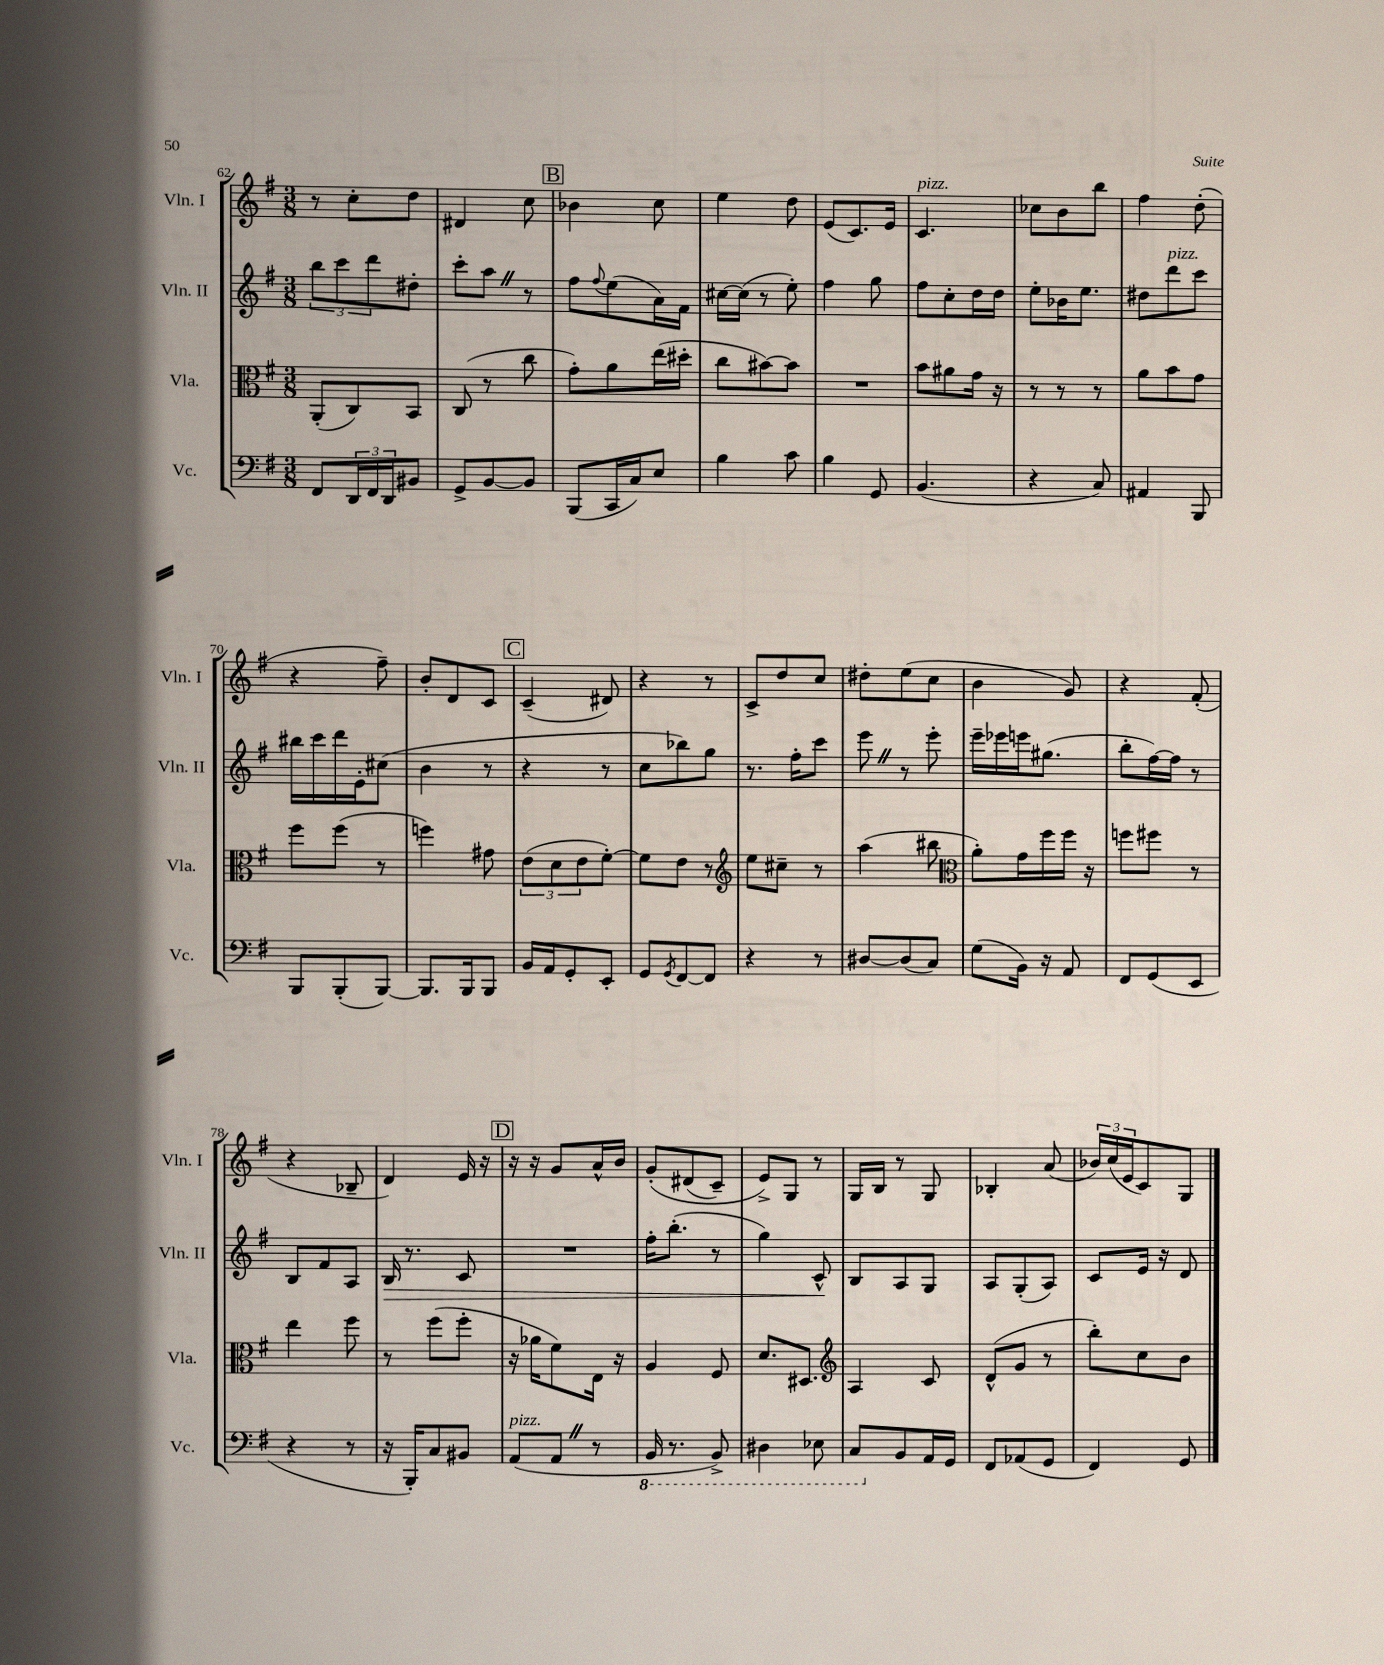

**kern	**kern	**kern	**dynam	**kern
*part4	*part3	*part2	*part2	*part1
*staff4	*staff3	*staff2	*staff2	*staff1
*I"Vc.	*I"Vla.	*I"Vln. II	*	*I"Vln. I
*I'Vc.	*I'Vla.	*I'Vln. II	*	*I'Vln. I
*clefF4	*clefC3	*clefG2	*	*clefG2
*k[f#]	*k[f#]	*k[f#]	*	*k[f#]
*M3/8	*M3/8	*M3/8	*	*M3/8
=62	=62	=62	=62	=62
8FF#/L	(8AA'/L	12bb\L	.	8r
.	.	12ccc\	.	.
24DD/L	8C/)	.	.	8cc'\L
24FF#/	.	12ddd\	.	.
24DD/J	.	.	.	.
8BB#X/J	8BB/J	8dd#X'\J	.	8dd\J
=63	=63	=63	=63	=63
8GG^/L	(8C/	8ccc'\L	.	4d#X/
[8BB/	8r	8aaZ\J	.	.
8BB/J]	8cc\	8r	.	8cc\
!!LO:REH:place=s1:t=B
=64	=64	=64	=64	=64
(8BBB/L	8g'\L)	8ff#\L	.	4b-X\
.	.	8qqff#/	.	.
16CC/L	8a\	(8ee\	.	.
16C/J)	.	.	.	.
8E/J	(16ee\L	16a\L)	.	8cc\
.	16dd#X'\JJ	16f#\JJ	.	.
=65	=65	=65	=65	=65
4B\	8cc\L	[16cc#X\LL	.	4ee\
.	.	(16cc#\JJ]	.	.
.	[8b#X\)	8r	.	.
8c\	8b#\J]	8ee'\)	.	8dd\
=66	=66	=66	=66	=66
4B\	4.r	4ff#\	.	(8e/L
.	.	.	.	8.c/)
8GG/	.	8gg\	.	.
.	.	.	.	16e/Jk
=67	=67	=67	=67	=67
!	!	!	!	!LO:TX:a:i:t=pizz.
(4.BB/	8b\L	8ff#\L	.	4.c/
.	8a#X\	8cc'\	.	.
.	16g\Jk	16dd\L	.	.
.	16r	16dd\JJ	.	.
=68	=68	=68	=68	=68
4r	8r	8ee'\L	.	8cc-X\L
.	8r	16b-X\K	.	8b\
.	.	8.ee\J	.	.
8C/)	8r	.	.	8bb\J
=69	=69	=69	=69	=69
4AA#X/	8a\L	8dd#X\L	.	4ff#\
!	!	!LO:TX:a:i:t=pizz.	!	!
.	8b\	8ddd\	.	.
8BBB/	8g\J	8ccc\J	.	(8dd'\
!!LO:LB:g=z
=70	=70	=70	=70	=70
8BBB/L	8ff#\L	16bb#X\LL	.	4r
.	.	16ccc\	.	.
(8BBB'/	(8ff#\J	16ddd\	.	.
.	.	16e'\J	.	.
[8BBB/J)	8r	(8cc#X\J	.	8ff#~\)
=71	=71	=71	=71	=71
8.BBB/L]	4ffn\)	4b\	.	8b'/L
.	.	.	.	8d/
16BBB/k	.	.	.	.
8BBB/J	8g#X\	8r	.	8c/J
!!LO:REH:place=s1:t=C
=72	=72	=72	=72	=72
16BB/LL	(12e\L	4r	.	(4c~/
16AA/J	.	.	.	.
.	12d\	.	.	.
8GG'/	.	.	.	.
.	12e\	.	.	.
8EE'/J	[8f#'\J)	8r	.	8d#X/)
=73	=73	=73	=73	=73
8GG/L	8f#\L]	8cc\L	.	4r
8qGG/	.	.	.	.
[8FF#/	8e\J	8bb-X\)	.	.
8FF#/J]	8r	8gg\J	.	8r
=74	=74	=74	=74	=74
*	*clefG2	*	*	*
4r	8ee\L	8.r	.	8c^/L
.	8cc#X~\J	.	.	8dd/
.	.	16ff#'\KL	.	.
8r	8r	8ccc\J	.	8cc/J
=75	=75	=75	=75	=75
[8D#X/L	(4aa\	8eeeZ\	.	8dd#X'\L
(8D#/]	.	8r	.	(8ee\
8C/J)	8bb#X\	8eee'\	.	8cc\J
=76	=76	=76	=76	=76
*	*clefC3	*	*	*
(8G\L	8a'\L)	16eee~\LL	.	4b\
.	.	16eee-X\	.	.
16BB\Jk)	16g\L	16eeen\J	.	.
16r	16ff#\	(8.gg#X\J	.	.
8AA/	16ff#\JJ	.	.	8g/)
.	16r	.	.	.
=77	=77	=77	=77	=77
8FF#/L	8ffn\L	8bb'\L	.	4r
(8GG/	8ff#X\J	[16ff#\L)	.	.
.	.	16ff#\JJ]	.	.
8EE/J	8r	8r	.	(8f#'/
!!LO:LB:g=z
=78	=78	=78	=78	=78
4r	4ee\	8B/L	.	4r
.	.	8f#/	.	.
8r	8ff#\	8A/J	.	8B-X~/
=79	=79	=79	=79	=79
!	!	!	!LO:HP:b	!
16r	8r	16B/	>	4d/)
16BBB'/KL)	.	8.r	.	.
8C/	(8ff#\L	.	.	.
8BB#X/J	8ff#'\J	8c/	.	16e/
.	.	.	.	16r
!!LO:REH:place=s1:t=D
=80	=80	=80	=80	=80
!LO:TX:a:i:t=pizz.	!	!	!	!
(8AA/L	16r	4.r	.	16r
.	16a-X\KL	.	.	16r
8AAZ/J	8f#\)	.	.	8g/L
8r	16E\Jk	.	.	16a^^/L
.	16r	.	.	16b/JJ
=81	=81	=81	=81	=81
*8ba	*	*	*	*
16BBB/	4A/	16ff#'\KL	.	(8g'/L
8.r	.	(8.bb'\J	.	.
.	.	.	.	(8d#X/
8BBB^/)	8F#/	8r	.	8c~/J)
=82	=82	=82	=82	=82
4DD#X\	8.d/L	4gg\)	.	8e^/L)
.	.	.	.	8G/J
.	8.D#X/J	.	.	.
8EE-X\	.	8c^^/	.	8r
.	.	.	]	.
=83	=83	=83	=83	=83
*	*clefG2	*	*	*
8CC/L	4A/	8B/L	.	16G/LL
.	.	.	.	16B/JJ
*X8ba	*	*	*	*
8BB/	.	8A/	.	8r
16AA/L	8c/	8G/J	.	8G/
16GG/JJ	.	.	.	.
=84	=84	=84	=84	=84
8FF#/L	(8d^^/L	8A/L	.	4B-X'/
(8AA-X/	8g/J	(8G'/	.	.
8GG/J	8r	8A/J)	.	(8a/
=85	=85	=85	=85	=85
4FF#/)	8bb'\L)	8c/L	.	24b-X/LL)
.	.	.	.	(24cc/
.	.	.	.	24e/J
.	8cc\	16e/Jk	.	8c/)
.	.	16r	.	.
8GG/	8b\J	8d/	.	8G/J
==	==	==	==	==
*-	*-	*-	*-	*-
